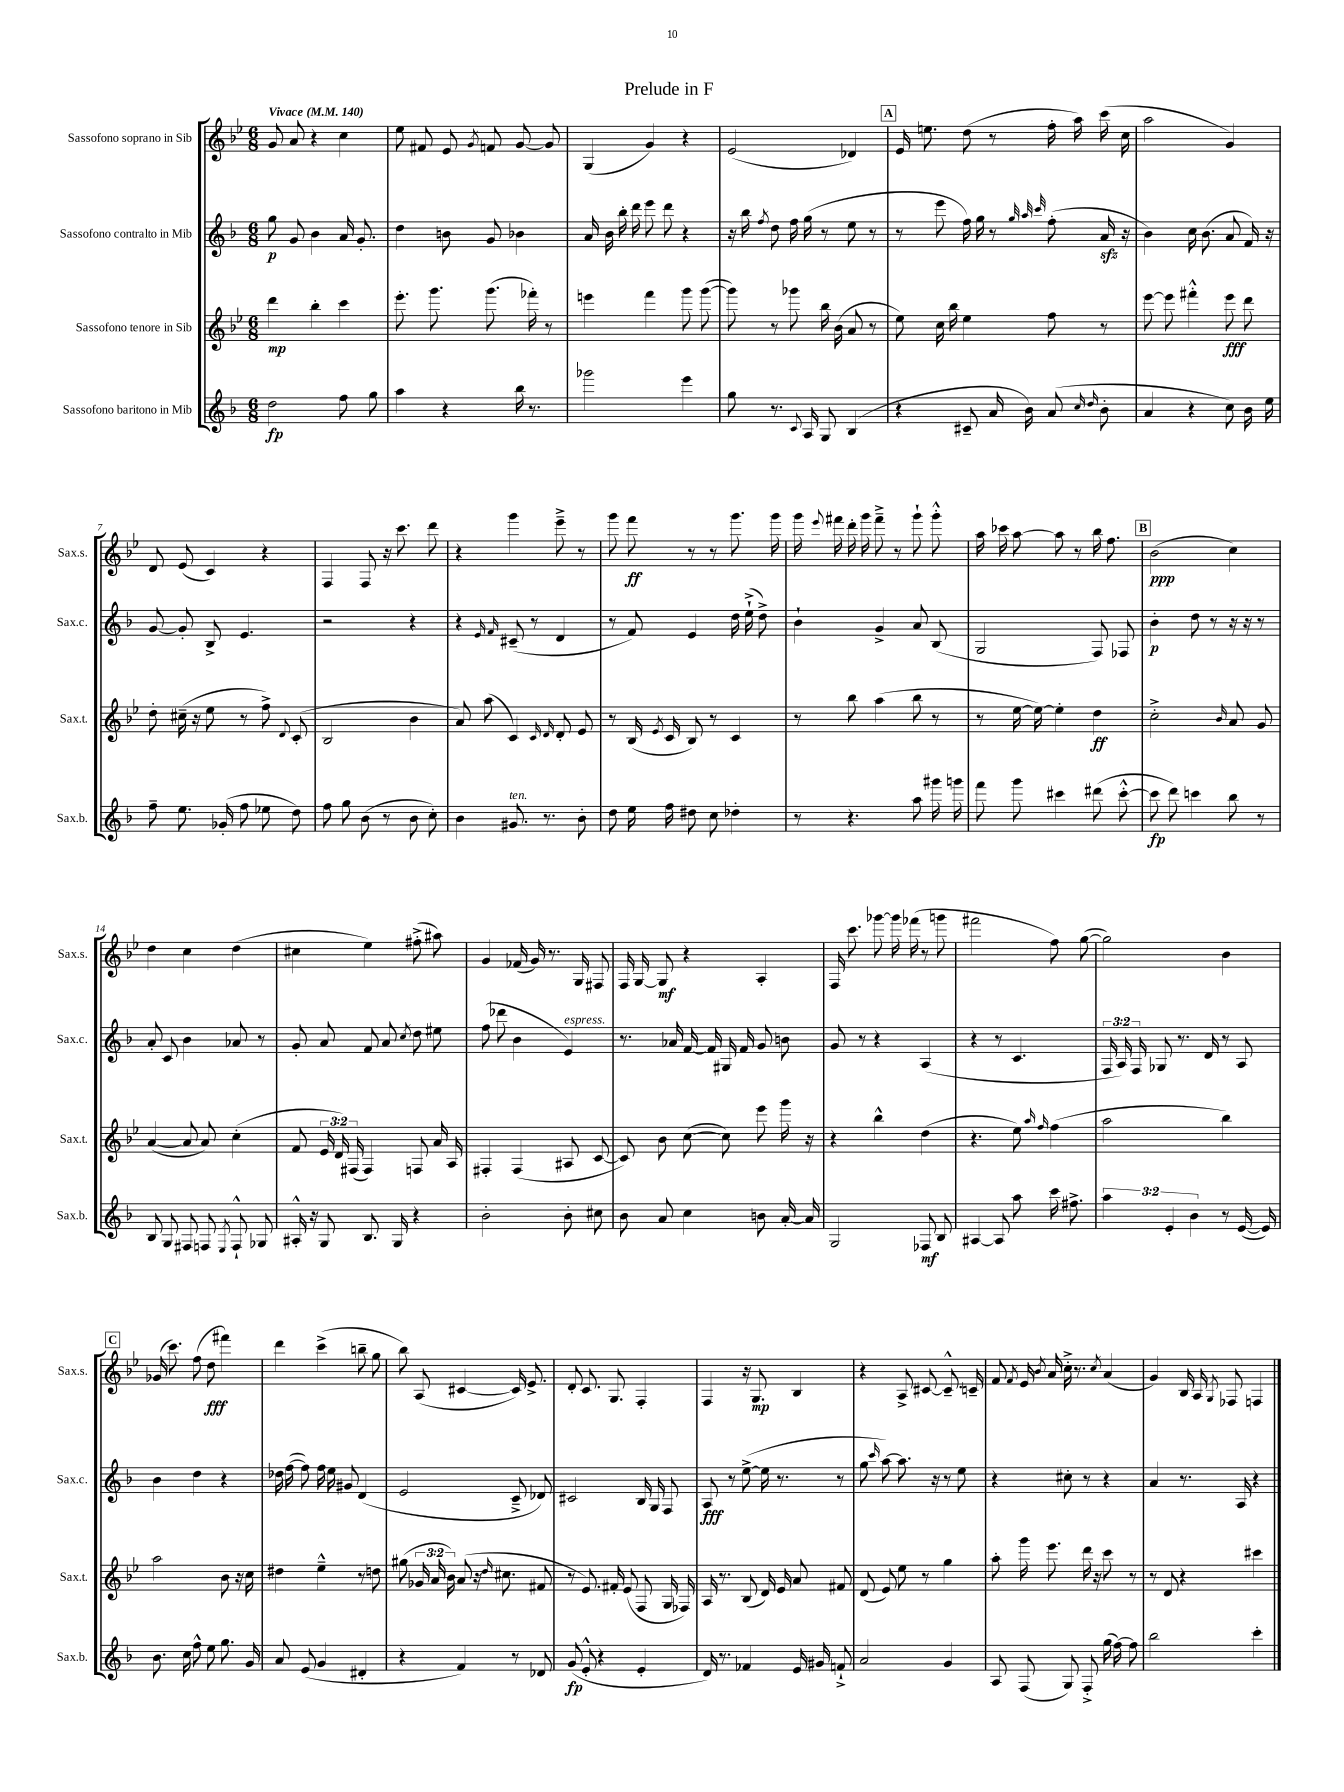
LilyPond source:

\header { title = "Prelude in F" }
<<
\new StaffGroup <<
\new Staff = "s0" \with { instrumentName = "Sassofono soprano in Sib" shortInstrumentName = "Sax.s." } {
    \clef treble \key bes \major \numericTimeSignature \time 6/8 \tempo "Vivace" 4 = 140
    \autoBeamOff g'8 a'8 r4 c''4 |
    ees''8 fis'8 ees'8 \acciaccatura { g'8 } f'8 g'8~ g'8 |
    g4( g'4) r4 |
    ees'2( des'4) |
    \mark \markup { \box "A" } ees'16 e''8. d''8( r8 f''16-. a''16) c'''16( c''16 |
    a''2 g'4) |
    d'8 ees'8( c'4) r4 |
    f4 f8 r16 c'''8. d'''8 |
    r4 g'''4 ees'''8---> r8 |
    g'''8 f'''8\ff r8 r8 g'''8. g'''16 |
    g'''16 \appoggiatura { ees'''8 } fis'''16 d'''16-. g'''16 fis'''8---> r8 g'''8-! g'''8-.-^ |
    a''16 ces'''16 a''8~ a''8 r8 bes''16 f''8. |
    \mark \markup { \box "B" } bes'2\ppp( c''4) |
    d''4 c''4 d''4( |
    cis''4 ees''4) fis''8-.->( ais''8) |
    g'4 fes'16( g'16) r8. g16 fis8 |
    f16 g16~ g8\mf r4 a4-. |
    f16 c'''8. ges'''8~ ges'''16 fes'''16( r8 g'''8 |
    fis'''2 f''8) g''8~( |
    g''2) bes'4 |
    \mark \markup { \box "C" } ges'16( c'''8.) f''8( d''8\fff fis'''4) |
    d'''4 c'''4->( b''8-- g''8 |
    bes''8) a8( cis'4~ cis'16) ees'8.-> |
    d'8-. c'8. g8. f4-. |
    f4 r16 g8.\mp bes4 |
    r4 a8-> cis'8~ cis'8.---^ c'16-- |
    f'8 \acciaccatura { f'8 } ees'16 \acciaccatura { bes'8 } a'16 c''16-.-> r8. \acciaccatura { c''8 } a'4( |
    g'4) bes16 a16 \acciaccatura { g8 } fes8 f4 \bar "|." |
}
\new Staff = "s1" \with { instrumentName = "Sassofono contralto in Mib" shortInstrumentName = "Sax.c." } {
    \clef treble \key f \major \numericTimeSignature \time 6/8 \override Staff.TupletNumber.text = #tuplet-number::calc-fraction-text
    \autoBeamOff g''8\p g'8 bes'4 a'16 g'8.-. |
    d''4 b'8 g'8 bes'4 |
    a'16 bes'16 bes''16-. d'''16 e'''8 d'''8 r4 |
    r16 bes''16 \acciaccatura { f''8 } d''8 f''16 g''16( r8 e''8 r8 |
    \mark \markup { \box "A" } r8 e'''8 f''16) g''16 r8 \grace { g''32 a''32 c'''32 } f''8-.( a'16\sfz r16 |
    bes'4) c''16 bes'8.( a'8 f'16) r16 |
    g'8~ g'8-. bes8-> e'4. |
    r2 r4 |
    r4 \grace { e'16 f'16 } cis'8--( r8 d'4 |
    r8 f'8) e'4 d''16 e''16-!->( d''8->) |
    bes'4-! g'4-> a'8 bes8( |
    g2 f8) fes8 |
    \mark \markup { \box "B" } bes'4-.\p d''8 r8 r16 r16 r8 |
    a'8-. c'8 bes'4 aes'8 r8 |
    g'8-. a'8 f'8 a'8 \acciaccatura { c''8 } d''8 eis''8 |
    f''8( des'''8 bes'4 e'4^\markup { \italic "espress." }) |
    r8. aes'16 f'16~ f'16 gis16 f'16 g'8 b'8 |
    g'8 r8 r4 a4( |
    r4 r8 c'4. |
    \tuplet 3/2 { f16 a16) f16 } ges8 r8. d'16 r8 a8 |
    \mark \markup { \box "C" } bes'4 d''4 r4 |
    des''16 f''16~( f''8) f''16 e''16 gis'8 d'4( |
    e'2 c'8---> des'8) |
    cis'2 bes16 g16 f8 |
    a8\fff r8 e''8~->( e''16 r8. r8 |
    g''8 \grace { c'''16 } a''8~) a''8. r16 r8 e''8 |
    r4 cis''8-. r8 r4 |
    a'4 r8. a16 r4 \bar "|." |
}
\new Staff = "s2" \with { instrumentName = "Sassofono tenore in Sib" shortInstrumentName = "Sax.t." } {
    \clef treble \key bes \major \numericTimeSignature \time 6/8 \override Staff.TupletNumber.text = #tuplet-number::calc-fraction-text
    \autoBeamOff d'''4\mp bes''4-. c'''4 |
    ees'''8.-. g'''8. g'''8.( fes'''16-.) r8 |
    e'''4 f'''4 g'''8 g'''8~( |
    g'''8) r8 ges'''8 bes''16 bes'16( a'8 r8 |
    \mark \markup { \box "A" } ees''8) c''16 bes''16 ees''4 f''8 r8 |
    ees'''8~ ees'''8 fis'''4-.-^ ees'''8\fff d'''8 |
    d''8-. cis''16--( r16 ees''8 r8 f''8->) \appoggiatura { d'8 } c'8-.( |
    bes2 bes'4 |
    a'8) a''8( c'4) \grace { c'16 d'16 } d'8-. ees'8 |
    r8 bes16( \acciaccatura { ees'8 } c'16 bes8) r8 c'4 |
    r8 bes''8 a''4( bes''8 r8 |
    r8 ees''16~ ees''16~) ees''4-. d''4\ff |
    \mark \markup { \box "B" } c''2-.-> \grace { bes'16 } a'8 g'8 |
    a'4~( a'8 a'8) c''4-.( |
    f'8 \tuplet 3/2 { ees'16 d'16) fis16( } fis4) f8 a'16 a16 |
    fis4-. fis4( ais8 c'8~ |
    c'8) bes'8 c''8~( c''8) ees'''8 g'''16 r16 |
    r4 bes''4-^ d''4( |
    r4. ees''8) \grace { a''16 f''16 } f''4( |
    a''2 bes''4) |
    \mark \markup { \box "C" } a''2 bes'8 r16 c''16 |
    dis''4 ees''4---^ r8 d''8 |
    gis''8( \tuplet 3/2 { ges'16 a'16 bes'16) } a'8( r16 \grace { d''16 } cis''8. fis'8 |
    r8 ees'8.) fis'16-. ees'8( f8 g16 fes16) |
    a16 r8. bes8( d'16) ees'16 a'8 fis'8 |
    d'8( ees'8) ees''8 r8 g''4 |
    a''8-. g'''16 ees'''8. d'''16 r16 c'''8 r8 |
    r8 d'8 r4 cis'''4 \bar "|." |
}
\new Staff = "s3" \with { instrumentName = "Sassofono baritono in Mib" shortInstrumentName = "Sax.b." } {
    \clef treble \key f \major \numericTimeSignature \time 6/8 \override Staff.TupletNumber.text = #tuplet-number::calc-fraction-text
    \autoBeamOff d''2\fp f''8 g''8 |
    a''4 r4 bes''16 r8. |
    ges'''2 e'''4 |
    g''8 r8. \appoggiatura { c'8 } a16 g8 bes4( |
    \mark \markup { \box "A" } r4 cis'8-- a'16 bes'16) a'8( \grace { c''16 d''16 } bes'8-. |
    a'4 r4 c''8) bes'16 e''16 |
    f''8-- e''8. ges'16-.( f''8 ees''8 d''8) |
    f''8 g''8 bes'8( r8 bes'8 c''8-.) |
    bes'4 gis'8.^\markup { \italic "ten." } r8. bes'8-. |
    d''8 e''16 f''16 dis''8 c''8 des''4-. |
    r8 r4. a''8 gis'''16 g'''16 |
    f'''8 g'''8 cis'''4 dis'''8( cis'''8~-.-^ |
    \mark \markup { \box "B" } cis'''8\fp d'''8) c'''4 bes''8 r8 |
    bes8 g8 fis8 f8 \acciaccatura { e8 } f8-!-^ ges8 |
    ais16-.-^ r16 g8 bes8. g16 r4 |
    bes'2-. bes'8-. cis''8 |
    bes'8 a'8 c''4 b'8 a'16~-. a'16 |
    g2 fes8\mf bes8 |
    ais4~ ais8 a''8 c'''16 fis''8.-> |
    \tuplet 3/2 { a''4 e'4-. bes'4 } r8 e'16~( e'16) |
    \mark \markup { \box "C" } bes'8. c''16 f''8-^ e''8 g''8. g'16 |
    a'8 e'8( g'4 dis'4-. |
    r4 f'4) r8 des'8 |
    g'8\fp( e'8-.-^ r4 e'4-. |
    d'16) r8. fes'4 e'16 gis'16 f'8-!-> |
    a'2 g'4 |
    a8 f8( g8) f8-.-> g''16( f''16~) f''8 |
    bes''2 c'''4-. \bar "|." |
}
>>
>>
